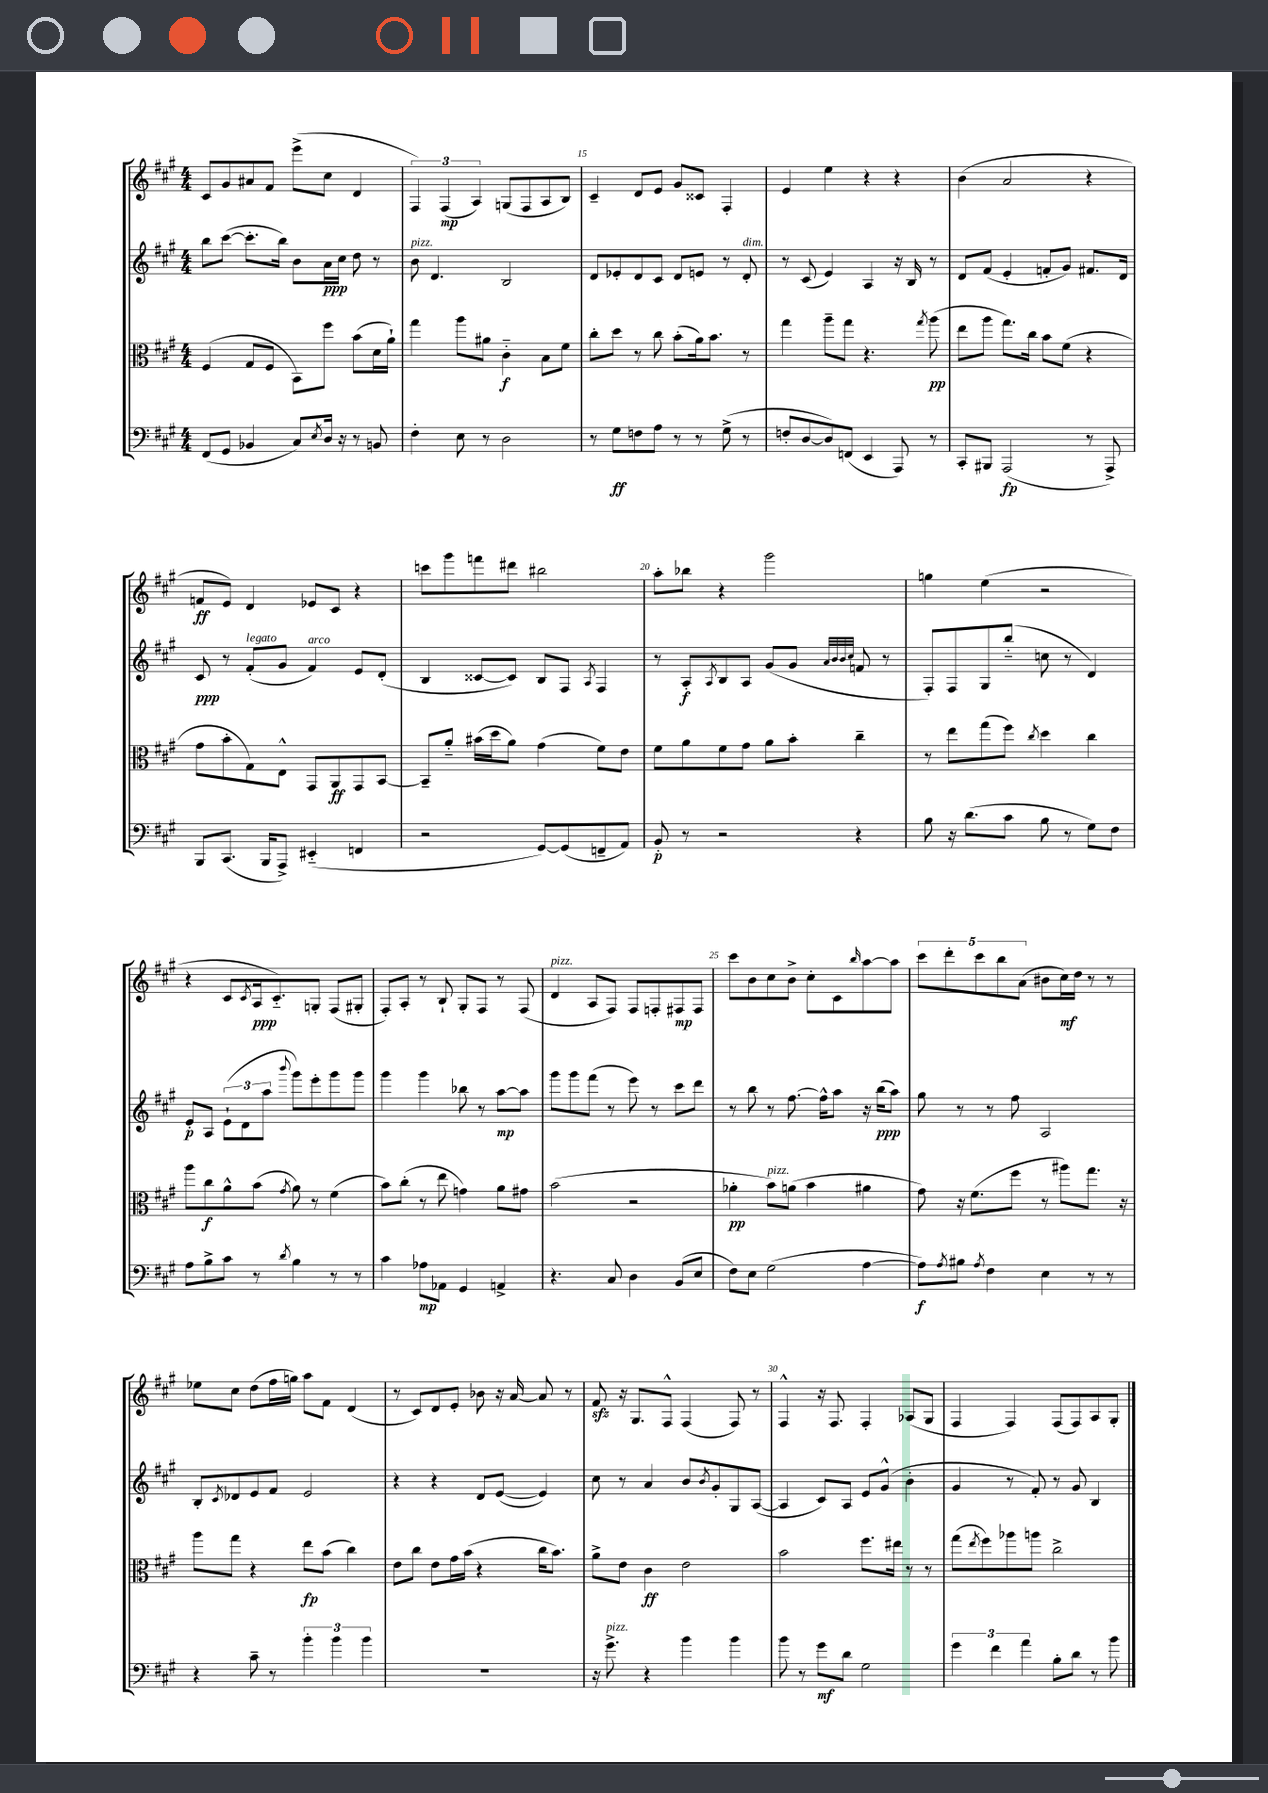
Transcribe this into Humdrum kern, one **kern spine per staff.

**kern	**kern	**kern	**kern
*staff4	*staff3	*staff2	*staff1
*clefF4	*clefC3	*clefG2	*clefG2
*k[f#c#g#]	*k[f#c#g#]	*k[f#c#g#]	*k[f#c#g#]
*M4/4	*M4/4	*M4/4	*M4/4
(8FF#	(4F#	8bb	8c#
8GG#	.	([8ccc#	8g#
4BB-	8G#	8.ccc#']	8a#
.	8F#	.	8f#
.	.	16bb)	.
8C#)	8BB)	8b	(8eee^
8qE	.	.	.
16D	8ff#	16a	8cc#
16r	.	16cc#	.
8r	(8b	8dd	4d
8BB	16d	8r	.
.	16a`)	.	.
=	=	=	=
4F#'	4gg#	8b	6F#)
.	.	4.d	.
.	.	.	(6F#
8E	8aa	.	.
.	.	.	6A)
8r	8a#	.	.
2D	4c#'~	2B	(8G
.	.	.	8F#
.	8B	.	8A
.	8f#	.	8B)
=	=	=	=
8r	8cc#'	8d	4c#~
8G#	8dd	8e-'	.
8F	8r	8d	8d
8A	8cc#	8c#	8e
8r	(8b'	8d	8g#
8r	16a)	8e	8c##
.	8.b	.	.
(8G#^	.	8r	4F#'
8r	8r	8d'	.
=	=	=	=
8F'	4gg#	8r	4e
[8D	.	(8c#	.
8D])	8aa~	4e)	4ee
(8FF	8gg#	.	.
4EE	4.r	4A	4r
8AAA)	.	16r	4r
.	.	16B	.
.	8qgg#	.	.
8r	(8aa	8r	.
=	=	=	=
8CC#'	8ee	8d	(4b
8BBB#	8aa	(8f#	.
(2AAA	8.gg#)	4e'	2a
.	16cc#	.	.
.	8b	8f'	.
.	(8f#	8g#)	.
8r	4r	8.f#	4r
8AAA^)	.	.	.
.	.	16d	.
=	=	=	=
8BBB	8g#	8c#	8f
(8.CC#	8b'	8r	8e)
.	8G#)	(8f#'	4d
16BBB	.	.	.
8AAA^)	8E^^	8g#	.
(4EE#'~	8GG#	4f#)	8e-
.	8AA	.	8c#
4FF	8GG#	8e	4r
.	[8BB	(8d'	.
=	=	=	=
2r	8BB~]	4B	8ccc
.	8a'~	.	8ggg#
.	(16b#	[8c##	8fff
.	16dd	.	.
.	8a)	8c##])	8ddd#
[8GG#)	(4g#	8B	2bb#
(8GG#]	.	8F#	.
.	.	8qA	.
8FF~	8f#)	4F#	.
8AA)	8e	.	.
=	=	=	=
8BB'	8f#	8r	8aa'
8r	8a	8A'	8bb-
.	.	8qA	.
2r	8f#	8B	4r
.	8g#	8A	.
.	8a	(8g#	2ggg#
.	8b'	8g#	.
.	.	32qqa	.
.	.	32qqb	.
.	.	32qqb	.
.	.	32qqcc#	.
4r	4cc#~	8f	.
.	.	8r	.
=	=	=	=
8B	8r	8F#')	4gg
16r	8ee	8F#	.
(8.d	.	.	.
.	(8gg#	8G#	(4ee
8c#	8ff#)	(8bb'~	.
.	8qcc#	.	.
8B	4dd	8cc	2r
8r	.	8r	.
8G#)	4cc#	4d)	.
8F#	.	.	.
=	=	=	=
8A	8aa	8e'	4r
8B^	8cc#	8A	.
8c#	8a^^	(12e`	8c#
.	.	12d	.
.	.	.	8qc#
8r	(8b	.	16A
.	.	12aa	.
.	.	.	8.c#'~)
8qd	8qg#	8qqbbb	.
4B	8a)	8ggg#)	.
.	8r	8eee'	8G'
8r	(4f#	8ggg#	(8F#
8r	.	8ggg#	8G#'
=	=	=	=
4c#	8b)	4ggg#	8F#')
.	(8cc#'	.	8A'
8A-	8r	4ggg#	8r
8AA-	8ee	.	8B`
4GG#	4g)	8bb-	8G#'
.	.	8r	8F#
4AA^	8a	[8aa	8r
.	8g#	8aa]	(8F#
=	=	=	=
4.r	(2b	8ggg#	4d
.	.	8ggg#	.
.	.	(8fff#	8A
8C#	.	8r	8F#)
4D	2r	8eee)	8F#
.	.	8r	8F'
(8BB	.	8ccc#	8F#
8E	.	8ddd	8F#
=	=	=	=
8F#)	4a-'	8r	8ccc#
8E	.	8bb	8b
(2G#	8b)	8r	8cc#
.	(8a	[8.ff#	8b^
.	4b	.	8cc#'
.	.	16ff#^^]	.
.	.	8aa	8c#
.	.	.	16qqbb
[4A	4a#	16r	[8aa
.	.	(16bb	.
.	.	8aa)	8aa]
=	=	=	=
8A])	8g#)	8gg#	10ccc#
.	.	.	10ddd'
8qA	.	.	.
8B#	16r	8r	.
.	(8.f#	.	.
.	.	.	10ccc#
8qA	.	.	.
4F#	.	8r	.
.	.	.	10bb
.	8ff#	8ff#	.
.	.	.	(10a
4E	8r	2A	8b#
.	8aa#)	.	16cc#)
.	.	.	16dd
8r	8.gg#	.	8r
8r	.	.	8r
.	16r	.	.
=	=	=	=
4r	8aa	8B'	8ee-
.	.	8qc#	.
.	8gg#	8d-	8cc#
8c#~	4r	8e	(8dd
8r	.	8f#	16ff#
.	.	.	16gg)
6b'	8ee	2e	8aa
.	(8b	.	8f#
6b	.	.	.
.	4cc#)	.	(4d
6b	.	.	.
=	=	=	=
1r	8e	4r	8r
.	8cc#	.	8c#)
.	8e	4r	8d
.	16g#	.	8e'
.	(16b	.	.
.	4r	8d	8b-
.	.	([8e	16r
.	.	.	[16a
.	16cc#	4e])	8a]
.	8.b)	.	.
.	.	.	8r
=	=	=	=
16r	8a^	8cc#	8f#
8.g#^	.	.	.
.	8e	8r	16r
.	.	.	8.G#
4r	4c#	4a	.
.	.	.	8F#^^
4b	2e	8b	(4F#
.	.	8qb	.
.	.	8g#'	.
4b	.	8G#	8F#)
.	.	([8A	8r
=	=	=	=
8b	2b	4A]	4F#^^
8r	.	.	.
8g#	.	8c#)	16r
.	.	.	8.F#
8d	.	8A	.
2G#	8.ff#	8e	4F#'
.	.	(8g#^^	.
.	16ee#	.	.
.	8r	4b'	(8A-
.	8r	.	8G#
=	=	=	=
6g#	(8gg#	4g#	4F#
.	8qee	.	.
.	8ff#)	.	.
6f#	.	.	.
.	8aa-	8r	4F#)
6a	.	.	.
.	8aa	8f#')	.
8B'	2cc#^	8r	(8F#
8d	.	8g#	8F#)
8r	.	4B	8A
8b	.	.	8G#'
==	==	==	==
*-	*-	*-	*-
